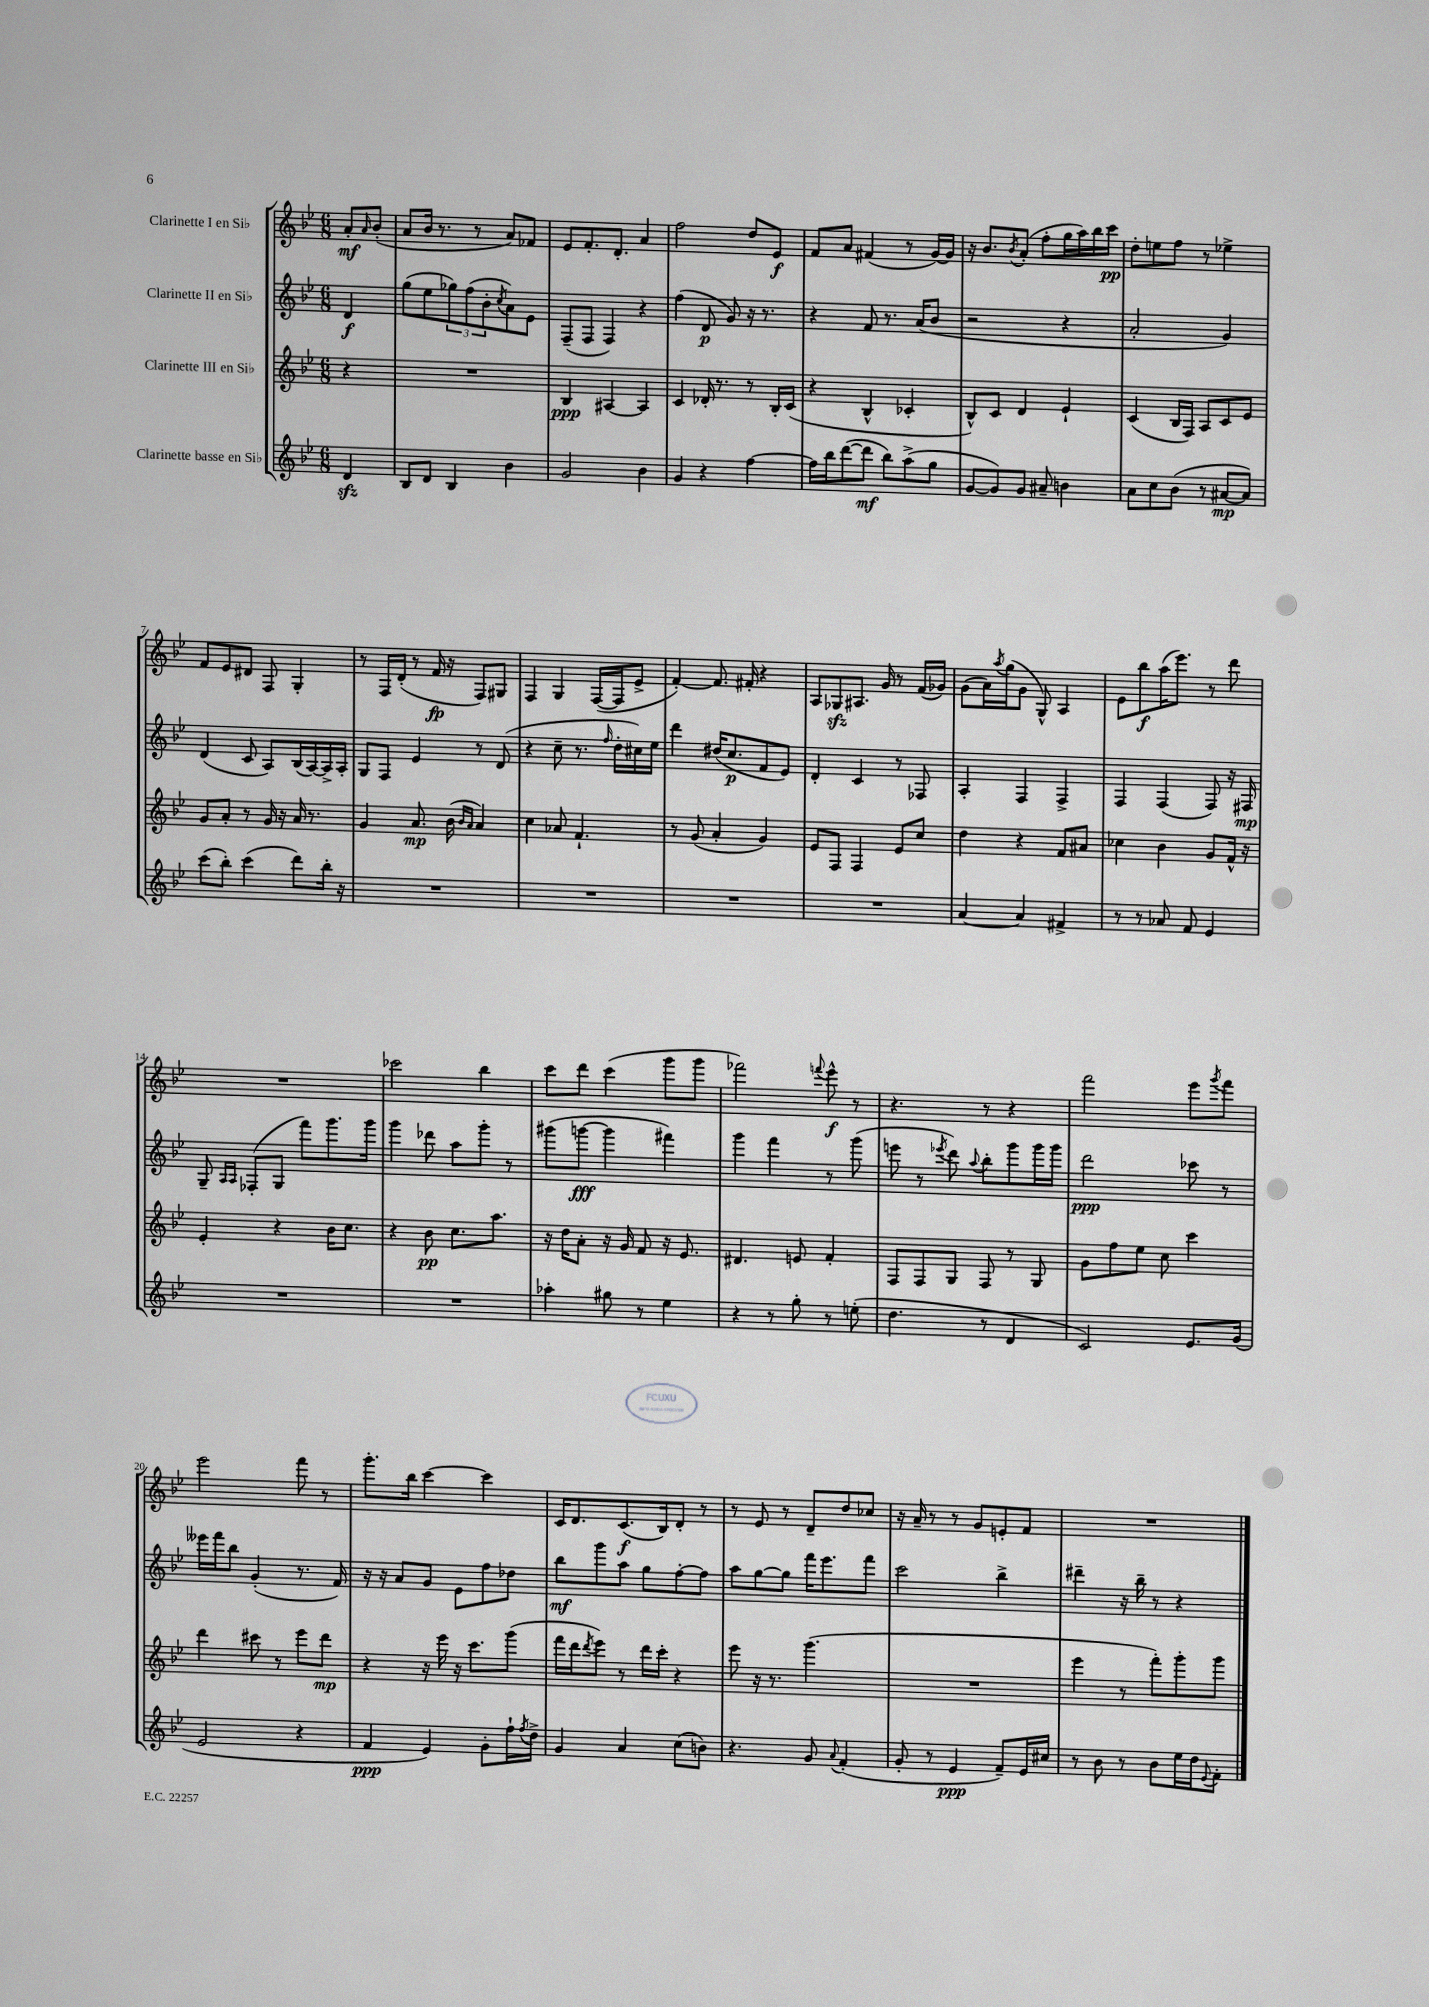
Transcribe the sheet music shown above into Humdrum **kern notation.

**kern	**dynam	**kern	**dynam	**kern	**dynam	**kern	**dynam
*part4	*part4	*part3	*part3	*part2	*part2	*part1	*part1
*staff4	*staff4	*staff3	*staff3	*staff2	*staff2	*staff1	*staff1
*I"Clarinette basse en Si♭	*	*I"Clarinette III en Si♭	*	*I"Clarinette II en Si♭	*	*I"Clarinette I en Si♭	*
*clefG2	*	*clefG2	*	*clefG2	*	*clefG2	*
*k[b-e-]	*	*k[b-e-]	*	*k[b-e-]	*	*k[b-e-]	*
*M6/8	*	*M6/8	*	*M6/8	*	*M6/8	*
=	=	=	=	=	=	=	=
4dzz/	.	4r	.	4d/	f	8a'/L	mf
.	.	.	.	.	.	16qqa/	.
.	.	.	.	.	.	(8b-'/J	.
=1	=1	=1	=1	=1	=1	=1	=1
8B-/L	.	2.r	.	(8gg\L	.	8a/L	.
8d/J	.	.	.	8ee-\	.	16b-/Jk	.
.	.	.	.	.	.	8.r	.
4B-/	.	.	.	12gg-X\)	.	.	.
.	.	.	.	(12ff\	.	.	.
.	.	.	.	.	.	8r	.
.	.	.	.	12b-'\	.	.	.
.	.	.	.	8qcc/	.	.	.
4b-\	.	.	.	8a\)	.	8a/L)	.
.	.	.	.	8e-\J	.	8f-X/J	.
=2	=2	=2	=2	=2	=2	=2	=2
2g/	.	4B-/	ppp	(8F~/L	.	8e-/L	.
.	.	.	.	8F/J	.	8.f'/	.
.	.	[4A#X/	.	4F/)	.	.	.
.	.	.	.	.	.	8.d'/J	.
4b-\	.	4A#/]	.	4r	.	4a/	.
=3	=3	=3	=3	=3	=3	=3	=3
4g/	.	4c/	.	(4ff\	.	2ff\	.
4r	.	16d-X'/	.	8d/	p	.	.
.	.	8.r	.	.	.	.	.
.	.	.	.	8g/)	.	.	.
[4ff\	.	8r	.	16r	.	8dd/L	.
.	.	.	.	8.r	.	.	.
.	.	16B-'/LL	.	.	.	8e-/J	f
.	.	(16c/JJ	.	.	.	.	.
=4	=4	=4	=4	=4	=4	=4	=4
16ff\LL]	.	4r	.	4r	.	8f/L	.
16bb-\J	.	.	.	.	.	.	.
([8ddd\	.	.	.	.	.	8a/J	.
8ddd\J]	mf	4B-^^/	.	8f/	.	(4f#X/	.
8bb-\L)	.	.	.	8.r	.	.	.
(8aa^\	.	4c-X'/	.	.	.	8r	.
.	.	.	.	(16a/KL	.	.	.
8gg\J	.	.	.	8b-/J	.	[16g/LL)	.
.	.	.	.	.	.	16g/JJ]	.
=5	=5	=5	=5	=5	=5	=5	=5
[8g/L	.	8B-^^/L)	.	2r	.	16r	.
.	.	.	.	.	.	8.b-/L	.
8g/])	.	8c/J	.	.	.	.	.
.	.	.	.	.	.	8qb-/	.
8g/J	.	4d/	.	.	.	(8a'/J	.
8a#X~/	.	.	.	.	.	8ff'\L	.
4bn\	.	4e-`/	.	4r	.	16gg\L	.
.	.	.	.	.	.	16aa\)	.
.	.	.	.	.	.	16bb-\	.
.	.	.	.	.	.	16ccc\JJ	pp
=6	=6	=6	=6	=6	=6	=6	=6
8a\L	.	(4c/	.	2a'/	.	8dd'\L	.
8cc\	.	.	.	.	.	8een\	.
(8b-\J	.	16B-/LL	.	.	.	8ff\J	.
.	.	16F/JJ)	.	.	.	.	.
8r	.	8A/L	.	.	.	8r	.
[8a#X/L	mp	8c/	.	4g/)	.	4ee-X^\	.
8a#/J])	.	8e-/J	.	.	.	.	.
!!LO:LB:g=z
=7	=7	=7	=7	=7	=7	=7	=7
(8ccc\L	.	8g/L	.	(4d/	.	8f/L	.
8bb-'\J)	.	8a'/J	.	.	.	8e-/	.
(4ccc\	.	8r	.	8c/	.	8d#X/J	.
.	.	16g/	.	8A/L)	.	8F/	.
.	.	16r	.	.	.	.	.
8ddd\L)	.	16a/	.	(16B-/L	.	4G'/	.
.	.	8.r	.	[16A/)	.	.	.
16bb-'\Jk	.	.	.	16A^/]	.	.	.
16r	.	.	.	16A'/JJ	.	.	.
=8	=8	=8	=8	=8	=8	=8	=8
2.r	.	4g/	.	8G/L	.	8r	.
.	.	.	.	8F/J	.	16F/LL	.
.	.	.	.	.	.	(16d'/JJ	.
.	.	8.a/	mp	4e-/	.	8r	.
.	.	.	.	.	.	16f/	fp
.	.	(16b-\	.	.	.	16r	.
.	.	16qqb-/LL	.	.	.	.	.
.	.	16qqa/JJ	.	.	.	.	.
.	.	4a/)	.	8r	.	8F/L)	.
.	.	.	.	(8d/	.	8G#X/J	.
=9	=9	=9	=9	=9	=9	=9	=9
2.r	.	4cc\	.	4r	.	4F/	.
.	.	8a-X/	.	8cc~\	.	4G/	.
.	.	4.f`/	.	8.r	.	.	.
.	.	.	.	.	.	([16F/LL	.
.	.	.	.	16qqff/	.	.	.
.	.	.	.	16dd'\LL	.	16F/J]	.
.	.	.	.	16cc#X\)	.	8e-^/J	.
.	.	.	.	16ee-\JJ	.	.	.
=10	=10	=10	=10	=10	=10	=10	=10
2.r	.	8r	.	4ddd\	.	[4f'/)	.
.	.	(8g/	.	.	.	.	.
.	.	4a'/	.	(16dd#X/KL	.	8.f/]	.
.	.	.	.	8.cc/	p	.	.
.	.	.	.	.	.	16f#X'/	.
.	.	4g/)	.	8f/	.	4r	.
.	.	.	.	8e-/J)	.	.	.
=11	=11	=11	=11	=11	=11	=11	=11
2.r	.	8e-/L	.	4d'/	.	8A/L	.
.	.	8F/J	.	.	.	8G-Xzz/	.
.	.	4F/	.	4c/	.	8.A#X/J	.
.	.	.	.	.	.	16g/	.
.	.	8e-/L	.	8r	.	8r	.
.	.	8cc/J	.	8F-X/	.	(16f/LL	.
.	.	.	.	.	.	16g-X/JJ)	.
=12	=12	=12	=12	=12	=12	=12	=12
[4a/	.	4dd\	.	4A'/	.	(8g\L	.
.	.	.	.	.	.	16a\L)	.
.	.	.	.	.	.	8qaa/	.
.	.	.	.	.	.	(16gg\J	.
4a/]	.	4r	.	4F/	.	8g\J	.
.	.	.	.	.	.	8G^^/)	.
4f#X^/	.	8f/L	.	4F^/	.	4A/	.
.	.	8a#X/J	.	.	.	.	.
=13	=13	=13	=13	=13	=13	=13	=13
8r	.	4cc-X\	.	4F/	.	8e-\L	.
8r	.	.	.	.	.	8bb-\	f
8a-X/	.	4b-\	.	(4F/	.	(16aa\K	.
.	.	.	.	.	.	8.eee-\J)	.
8f/	.	.	.	.	.	.	.
4e-/	.	8g/L	.	8F/)	.	8r	.
.	.	16f^^/Jk	.	16r	.	8ddd\	.
.	.	16r	.	16F#X/	mp	.	.
!!LO:LB:g=z
=14	=14	=14	=14	=14	=14	=14	=14
2.r	.	4e-'/	.	8G~/	.	2.r	.
.	.	.	.	16qqA/LL	.	.	.
.	.	.	.	16qqA/JJ	.	.	.
.	.	.	.	(8F-X'/L	.	.	.
.	.	4r	.	8G/J	.	.	.
.	.	.	.	8fff\L)	.	.	.
.	.	16b-\KL	.	8.ggg\	.	.	.
.	.	8.cc\J	.	.	.	.	.
.	.	.	.	16ggg\Jk	.	.	.
=15	=15	=15	=15	=15	=15	=15	=15
2.r	.	4r	.	4ggg\	.	2ccc-X\	.
.	.	8b-\	pp	8ddd-X\	.	.	.
.	.	8.cc\L	.	8aa\L	.	.	.
.	.	.	.	8ggg'\J	.	4bb-\	.
.	.	8.aa\J	.	.	.	.	.
.	.	.	.	8r	.	.	.
=16	=16	=16	=16	=16	=16	=16	=16
4aa-X'\	.	16r	.	(8ggg#X\L	.	8ccc\L	.
.	.	16dd\KL	.	.	.	.	.
.	.	8a'\J	.	[8gggn\J	fff	8ddd\J	.
8gg#X\	.	16r	.	4ggg\]	.	(4ccc\	.
.	.	16g/	.	.	.	.	.
8r	.	8f/	.	.	.	.	.
4ee-\	.	16r	.	4fff#X\)	.	8ggg\L	.
.	.	8.e-/	.	.	.	.	.
.	.	.	.	.	.	8ggg\J	.
=17	=17	=17	=17	=17	=17	=17	=17
4r	.	4.d#X/	.	4ggg\	.	2fff-X\)	.
8r	.	.	.	4fff\	.	.	.
8gg'\	.	8en/	.	.	.	.	.
.	.	.	.	.	.	8qqfffn/	.
8r	.	4f'/	.	8r	.	8eee-^^\	f
(8een'\	.	.	.	(8ggg\	.	8r	.
=18	=18	=18	=18	=18	=18	=18	=18
4.dd\	.	8F/L	.	8eeen\	.	4.r	.
.	.	8F/	.	8r	.	.	.
.	.	.	.	8qeee-X/	.	.	.
.	.	8G/J	.	8ddd\)	.	.	.
.	.	.	.	8qqaa/	.	.	.
8r	.	8F/	.	8bb-'\L	.	8r	.
4d/	.	8r	.	8ggg\	.	4r	.
.	.	8G/	.	16ggg\L	.	.	.
.	.	.	.	16ggg\JJ	.	.	.
=19	=19	=19	=19	=19	=19	=19	=19
2c/)	.	8g\L	.	2ddd\	ppp	2fff\	.
.	.	8ff\	.	.	.	.	.
.	.	8ee-\J	.	.	.	.	.
.	.	8cc\	.	.	.	.	.
8.e-/L	.	4ccc\	.	8ccc-X\	.	8eee-\L	.
.	.	.	.	.	.	8qggg/	.
.	.	.	.	8r	.	8fff\J	.
(16g/Jk	.	.	.	.	.	.	.
!!LO:LB:g=z
=20	=20	=20	=20	=20	=20	=20	=20
2e-/	.	4ddd\	.	16eee--X\LL	.	2eee-\	.
.	.	.	.	16fff\J	.	.	.
.	.	.	.	8bb-\J	.	.	.
.	.	8ccc#X\	.	(4g'/	.	.	.
.	.	8r	.	.	.	.	.
4r	.	8eee-\L	.	8.r	.	8fff\	.
.	.	8ddd\J	mp	.	.	8r	.
.	.	.	.	16f/)	.	.	.
=21	=21	=21	=21	=21	=21	=21	=21
4f/	ppp	4r	.	16r	.	8.ggg'\L	.
.	.	.	.	16r	.	.	.
.	.	.	.	8a/L	.	.	.
.	.	.	.	.	.	16bb-\Jk	.
4e-/)	.	16r	.	8g/J	.	[4ccc\	.
.	.	16eee-\	.	.	.	.	.
.	.	16r	.	8e-\L	.	.	.
.	.	8.ccc\L	.	.	.	.	.
8g'\L	.	.	.	8ff\	.	4ccc\]	.
16ff`\L	.	(8ggg\J	.	8dd-X\J	.	.	.
8qff/	.	.	.	.	.	.	.
16dd^\JJ	.	.	.	.	.	.	.
=22	=22	=22	=22	=22	=22	=22	=22
4g/	.	16fff\LL	.	8bb-\L	mf	16c/KL	.
.	.	16ddd\J	.	.	.	8.d/	.
.	.	8qddd/	.	.	.	.	.
.	.	8eee-\J)	.	8ggg\	.	.	.
4a/	.	8r	.	8aa\J	.	(8.c/	f
.	.	16ddd\LL	.	8gg\L	.	.	.
.	.	16ccc'\JJ	.	.	.	16B-/k)	.
(8cc\L	.	4r	.	[8ff'\	.	8d'/J	.
8bn\J)	.	.	.	8ff\J]	.	8r	.
=23	=23	=23	=23	=23	=23	=23	=23
4.r	.	8eee-\	.	8aa\L	.	8r	.
.	.	16r	.	[8gg\	.	8e-/	.
.	.	8.r	.	.	.	.	.
.	.	.	.	8gg\J]	.	8r	.
8g/	.	(4.ggg\	.	16fff\KL	.	8d~/L	.
.	.	.	.	8.eee-\	.	.	.
8qqa/	.	.	.	.	.	.	.
(4f'/	.	.	.	.	.	8dd/	.
.	.	.	.	8fff\J	.	8cc-X/J	.
=24	=24	=24	=24	=24	=24	=24	=24
8g'/	.	2.r	.	2ccc\	.	16r	.
.	.	.	.	.	.	16a~/	.
8r	.	.	.	.	.	8r	.
4e-/	ppp	.	.	.	.	8r	.
.	.	.	.	.	.	8g/L	.
8f~/L)	.	.	.	4bb-^\	.	8en'/	.
16e-/L	.	.	.	.	.	8f/J	.
16cc#X/JJ	.	.	.	.	.	.	.
=25	=25	=25	=25	=25	=25	=25	=25
8r	.	4eee-\	.	4ddd#X~\	.	2.r	.
8b-\	.	.	.	.	.	.	.
8r	.	8r	.	16r	.	.	.
.	.	.	.	16bb-~\	.	.	.
8b-\L	.	8fff'\L)	.	8r	.	.	.
16ee-\L	.	8ggg'\	.	4r	.	.	.
16dd\J	.	.	.	.	.	.	.
8qqe-/	.	.	.	.	.	.	.
8f'\J	.	8ggg\J	.	.	.	.	.
==	==	==	==	==	==	==	==
*-	*-	*-	*-	*-	*-	*-	*-
